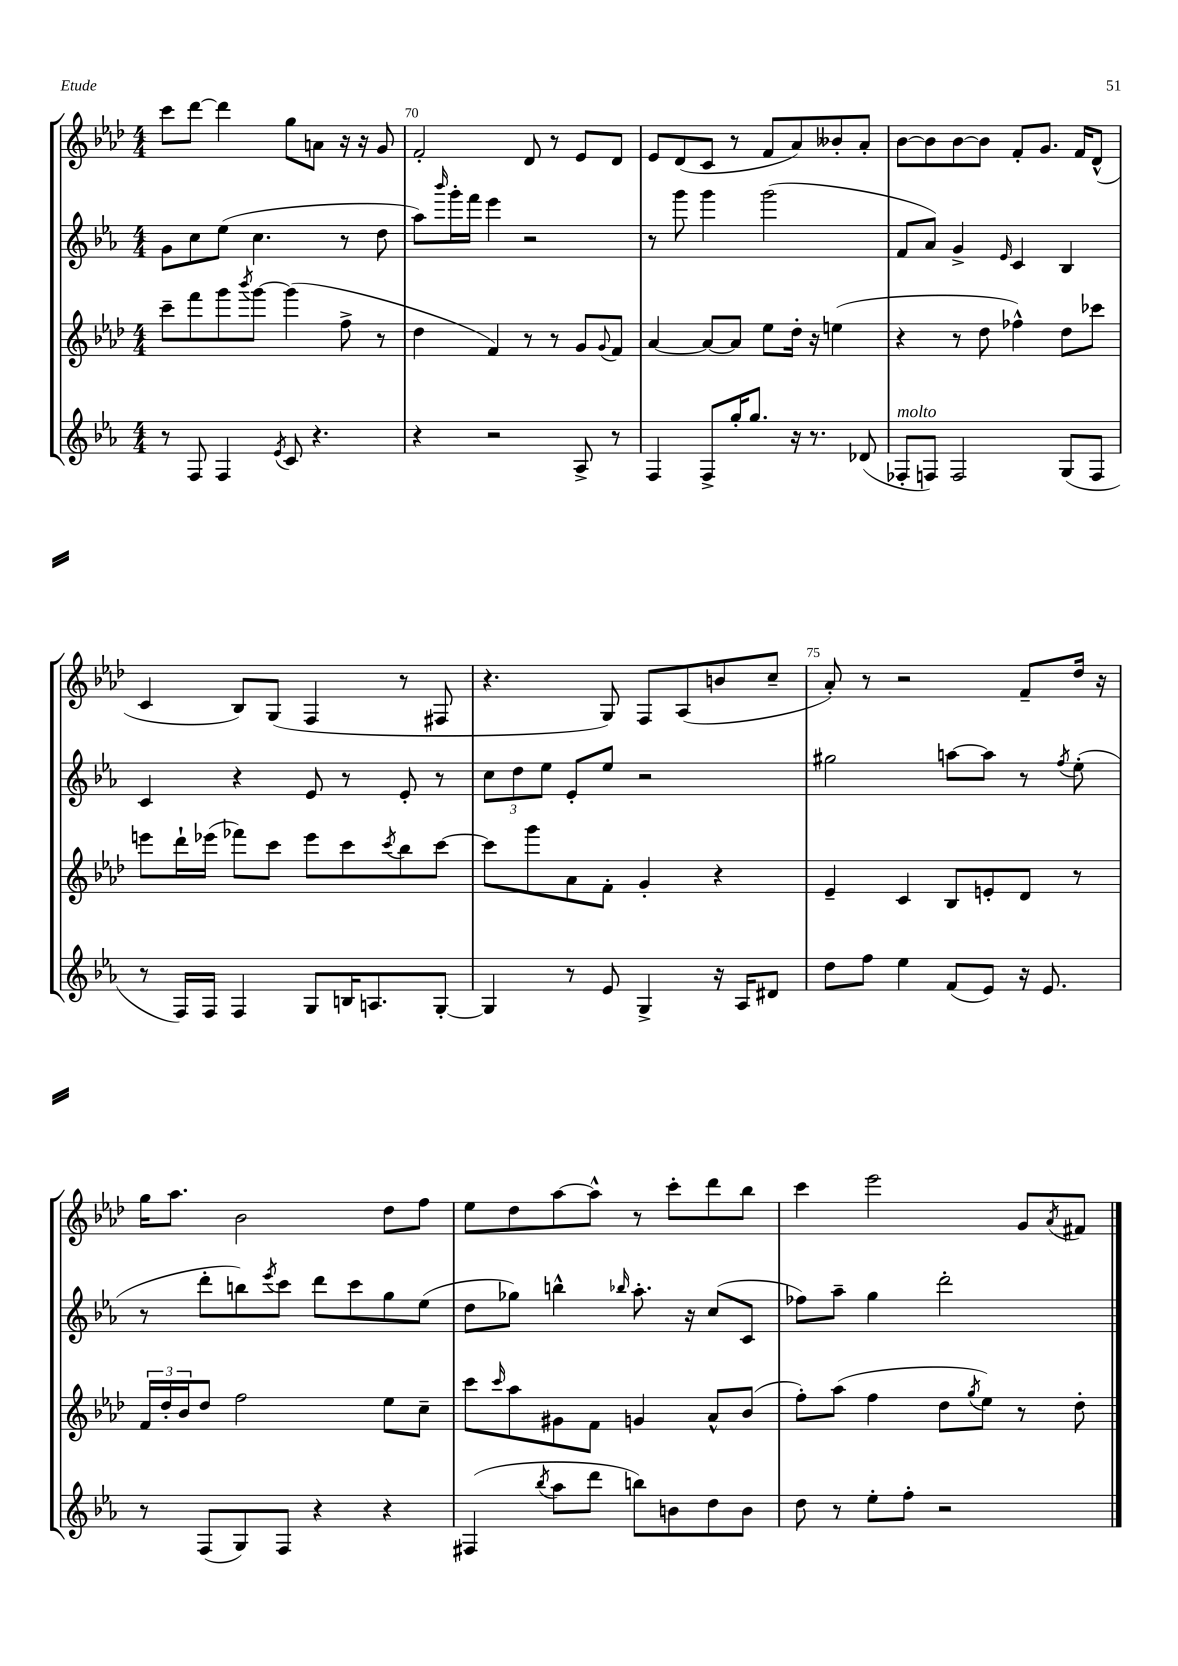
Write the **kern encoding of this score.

**kern	**kern	**kern	**kern
*staff4	*staff3	*staff2	*staff1
*clefG2	*clefG2	*clefG2	*clefG2
*k[b-e-a-]	*k[b-e-a-d-]	*k[b-e-a-]	*k[b-e-a-d-]
*M4/4	*M4/4	*M4/4	*M4/4
8r	8ccc~	8g	8ccc
8F	8fff	8cc	[8ddd-
4F	8ggg	(8ee-	4ddd-]
.	8qbbb-	.	.
.	[8ggg	4.cc	.
8qe-	.	.	.
8c	(4ggg]	.	8gg
4.r	.	.	8a
.	8ff^	8r	16r
.	.	.	16r
.	8r	8dd	8g
=	=	=	=
4r	4dd-	8aa-)	2f'
.	.	16qqbbb-	.
.	.	16ggg'	.
.	.	16fff	.
2r	4f)	4eee-	.
.	8r	2r	8d-
.	8r	.	8r
8A-^	8g	.	8e-
.	8qqg	.	.
8r	8f	.	8d-
=	=	=	=
4F	[4a-	8r	8e-
.	.	8ggg	(8d-
8F^	8a-_	4ggg	8c
16gg'	8a-]	.	8r
8.gg	.	.	.
.	8ee-	(2ggg	8f
16r	16dd-'	.	8a-)
8.r	16r	.	.
.	(4ee	.	8b--'
(8d-	.	.	8a-'
=	=	=	=
8F-'	4r	8f	[8b-
8F)	.	8a-)	8b-]
2F	8r	4g^	[8b-
.	8dd-	.	8b-]
.	.	16qqe-	.
.	4ff-^^)	4c	8f'
.	.	.	8.g
(8G	8dd-	4B-	.
.	.	.	16f
8F	8ccc-	.	(8d-^^
=	=	=	=
8r	8eee	4c	4c
16F)	16ddd-`	.	.
16F	(16eee-	.	.
4F	8fff-)	4r	8B-)
.	8ccc	.	(8G
8G	8eee-	8e-	4F
16B	8ccc	8r	.
8.A	.	.	.
.	8qccc	.	.
.	8bb-	8e-'	8r
[8G'	[8ccc	8r	8F#
=	=	=	=
4G]	8ccc]	12cc	4.r
.	.	12dd	.
.	8ggg	.	.
.	.	12ee-	.
8r	8a-	8e-'	.
8e-	8f'	8ee-	8G)
4G^	4g'	2r	8F
.	.	.	(8A-
16r	4r	.	8b
16A-	.	.	.
8d#	.	.	8cc~
=	=	=	=
8dd	4e-~	2gg#	8a-')
8ff	.	.	8r
4ee-	4c	.	2r
(8f	8B-	[8aa	.
8e-)	8e'	8aa]	.
16r	8d-	8r	8f~
8.e-	.	.	.
.	.	8qff	.
.	8r	(8ee-'	16dd-
.	.	.	16r
=	=	=	=
8r	24f	8r	16gg
.	24dd-'	.	.
.	.	.	8.aa-
.	24b-	.	.
(8F	8dd-	8ddd'	.
8G)	2ff	8bb)	2b-
.	.	8qeee-	.
8F	.	8ccc	.
4r	.	8ddd	.
.	.	8ccc	.
4r	8ee-	8gg	8dd-
.	8cc~	(8ee-	8ff
=	=	=	=
(4F#	8ccc	8dd	8ee-
.	16qqccc	.	.
.	8aa-	8gg-)	8dd-
8qbb-	.	.	.
8aa-	8g#	4bb^^	[8aa-
8ddd	8f	.	8aa-^^]
.	.	16qqbb-	.
8bb)	4g	8.aa-'	8r
8b	.	.	8ccc'
.	.	16r	.
8dd	8a-^^	(8cc	8ddd-
8b	(8b-	8c	8bb-
=	=	=	=
8dd	8ff')	8ff-)	4ccc
8r	(8aa-	8aa-~	.
8ee-'	4ff	4gg	2eee-
8ff'	.	.	.
2r	8dd-	2ddd'	.
.	8qgg	.	.
.	8ee-)	.	.
.	8r	.	8g
.	.	.	8qa-
.	8dd-'	.	8f#
==	==	==	==
*-	*-	*-	*-
